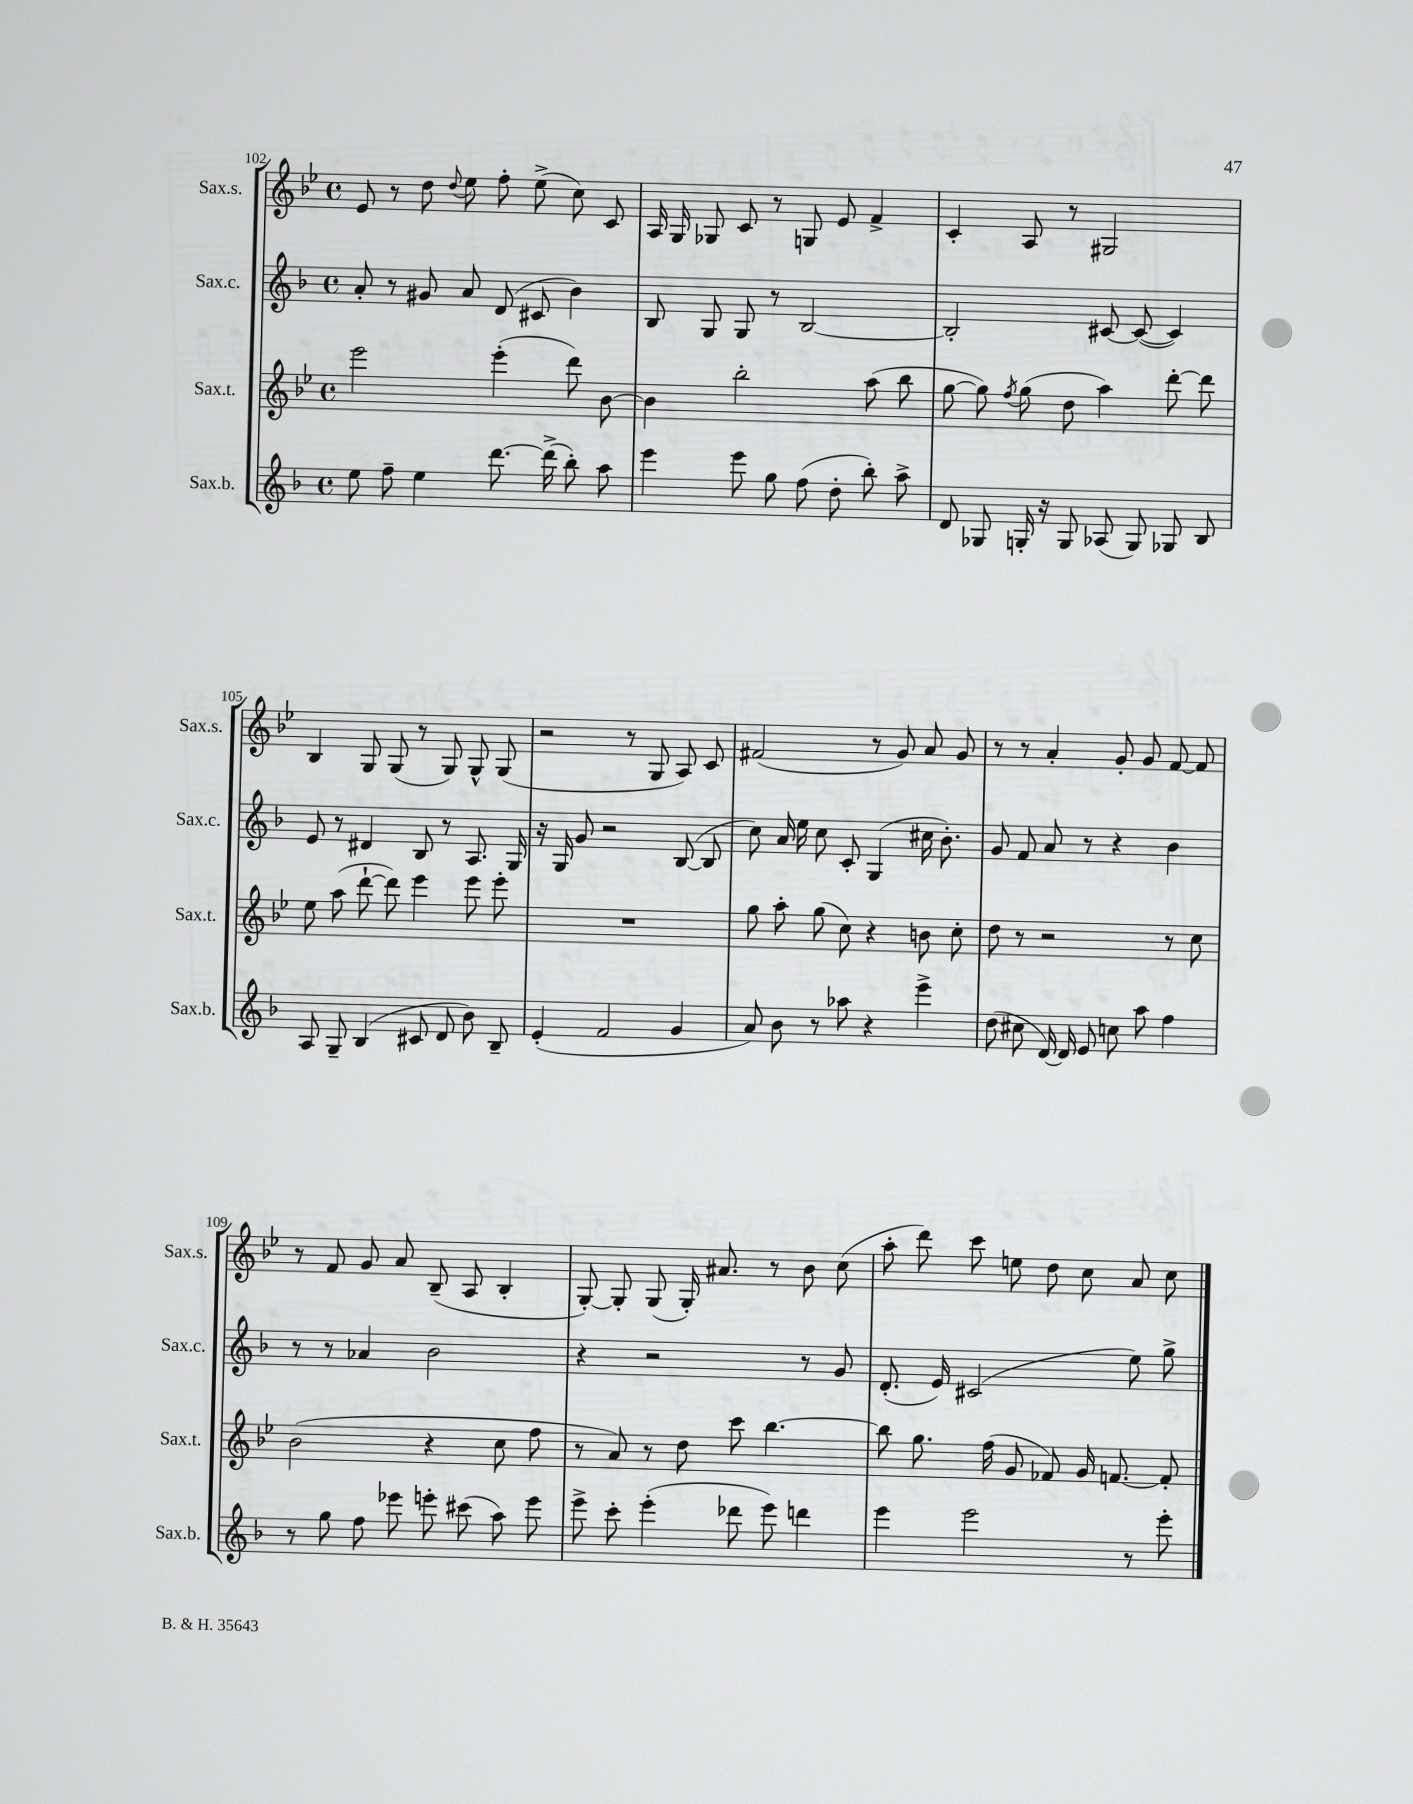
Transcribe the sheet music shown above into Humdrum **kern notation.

**kern	**kern	**kern	**kern
*staff4	*staff3	*staff2	*staff1
*clefG2	*clefG2	*clefG2	*clefG2
*k[b-]	*k[b-e-]	*k[b-]	*k[b-e-]
*M4/4	*M4/4	*M4/4	*M4/4
*met(c)	*met(c)	*met(c)	*met(c)
8ee	2eee-	8a'	8e-
8ff~	.	8r	8r
4ee	.	8g#	8dd
.	.	.	8qqdd
.	.	8a	8ee-
[8.ddd	(4eee-'	(8d	8ff'
.	.	8c#	(8ee-^
(16ddd^]	.	.	.
8bb-')	8ddd)	4b-)	8cc)
8aa	[8b-	.	8c
=	=	=	=
4eee	4b-]	8B-	16A
.	.	.	16G
.	.	8G	8G-
8eee	2bb-'	8G	8c
8gg	.	8r	8r
(8ff	.	[2B-	8G
8dd'	.	.	8e-
8bb-')	(8aa	.	4f^
8aa^	8bb-	.	.
=	=	=	=
8d	[8gg	2B-']	4c'
8G-	8gg])	.	.
.	8qff	.	.
16G'	(8gg	.	8A
16r	.	.	.
8G	8dd	.	8r
(8A-	4aa)	[8c#	2G#
8G)	.	(8c#_	.
8G-	[8ddd'	4c#])	.
8B-	8ddd]	.	.
=	=	=	=
8A	8ee-	8e	4B-
8G~	(8aa	8r	.
(4B-	[8ddd`	4d#	8G
.	8ddd])	.	(8G
8c#	4eee-	8B-	8r
8d	.	8r	8G)
8b-)	8eee-	8.A	8G^^
8B-~	8eee-'	.	(8G
.	.	16G	.
=	=	=	=
(4e'	1r	16r	2r
.	.	16G	.
.	.	8g	.
2f	.	2r	.
.	.	.	8r
.	.	.	8G
4g	.	([8B-	8A)
.	.	8B-]	8c
=	=	=	=
8a)	8gg	8cc)	(2f#
8b-	8aa'	16a	.
.	.	16ee	.
8r	(8gg	8cc	.
8aa-	8cc)	8c'	.
4r	4r	(4G	8r
.	.	.	8g)
4eee^	8b	16cc#	8a
.	.	8.b-')	.
.	8cc'	.	8g
=	=	=	=
(8dd	8dd	8g	8r
8cc#	8r	8f	8r
[16d)	2r	8a	4a'
16d]	.	.	.
8e	.	8r	.
8cc	.	4r	8g'
8aa	.	.	8g
4ff	8r	4b-	[8f
.	8cc	.	8f]
=	=	=	=
8r	(2b-	8r	8r
8gg	.	8r	8f
8ff	.	4a-	8g
8eee-	.	.	8a
8eee'	4r	2b-	(8B-~
(8ccc#	.	.	8A
8aa)	8cc	.	4B-'
8eee	8ff	.	.
=	=	=	=
8eee^	8r	4r	[8G')
8ccc'	8a)	.	8G']
(4eee'	8r	2r	(8G
.	8dd	.	16G')
.	.	.	8.a#
8ddd-	8ccc	.	.
8eee)	[4.bb-	.	8r
4ddd	.	8r	8b-
.	.	8g	(8cc
=	=	=	=
4eee	8bb-]	(8.d'	8aa'
.	8.gg	.	8ddd)
.	.	16e)	.
2eee	.	(2c#	8ccc
.	(16ff	.	.
.	8g	.	8ee
.	8f-)	.	8dd
.	16g	.	8cc
.	[8.f	.	.
8r	.	8ee)	8a
8eee'	8f']	8gg^	8cc
==	==	==	==
*-	*-	*-	*-
